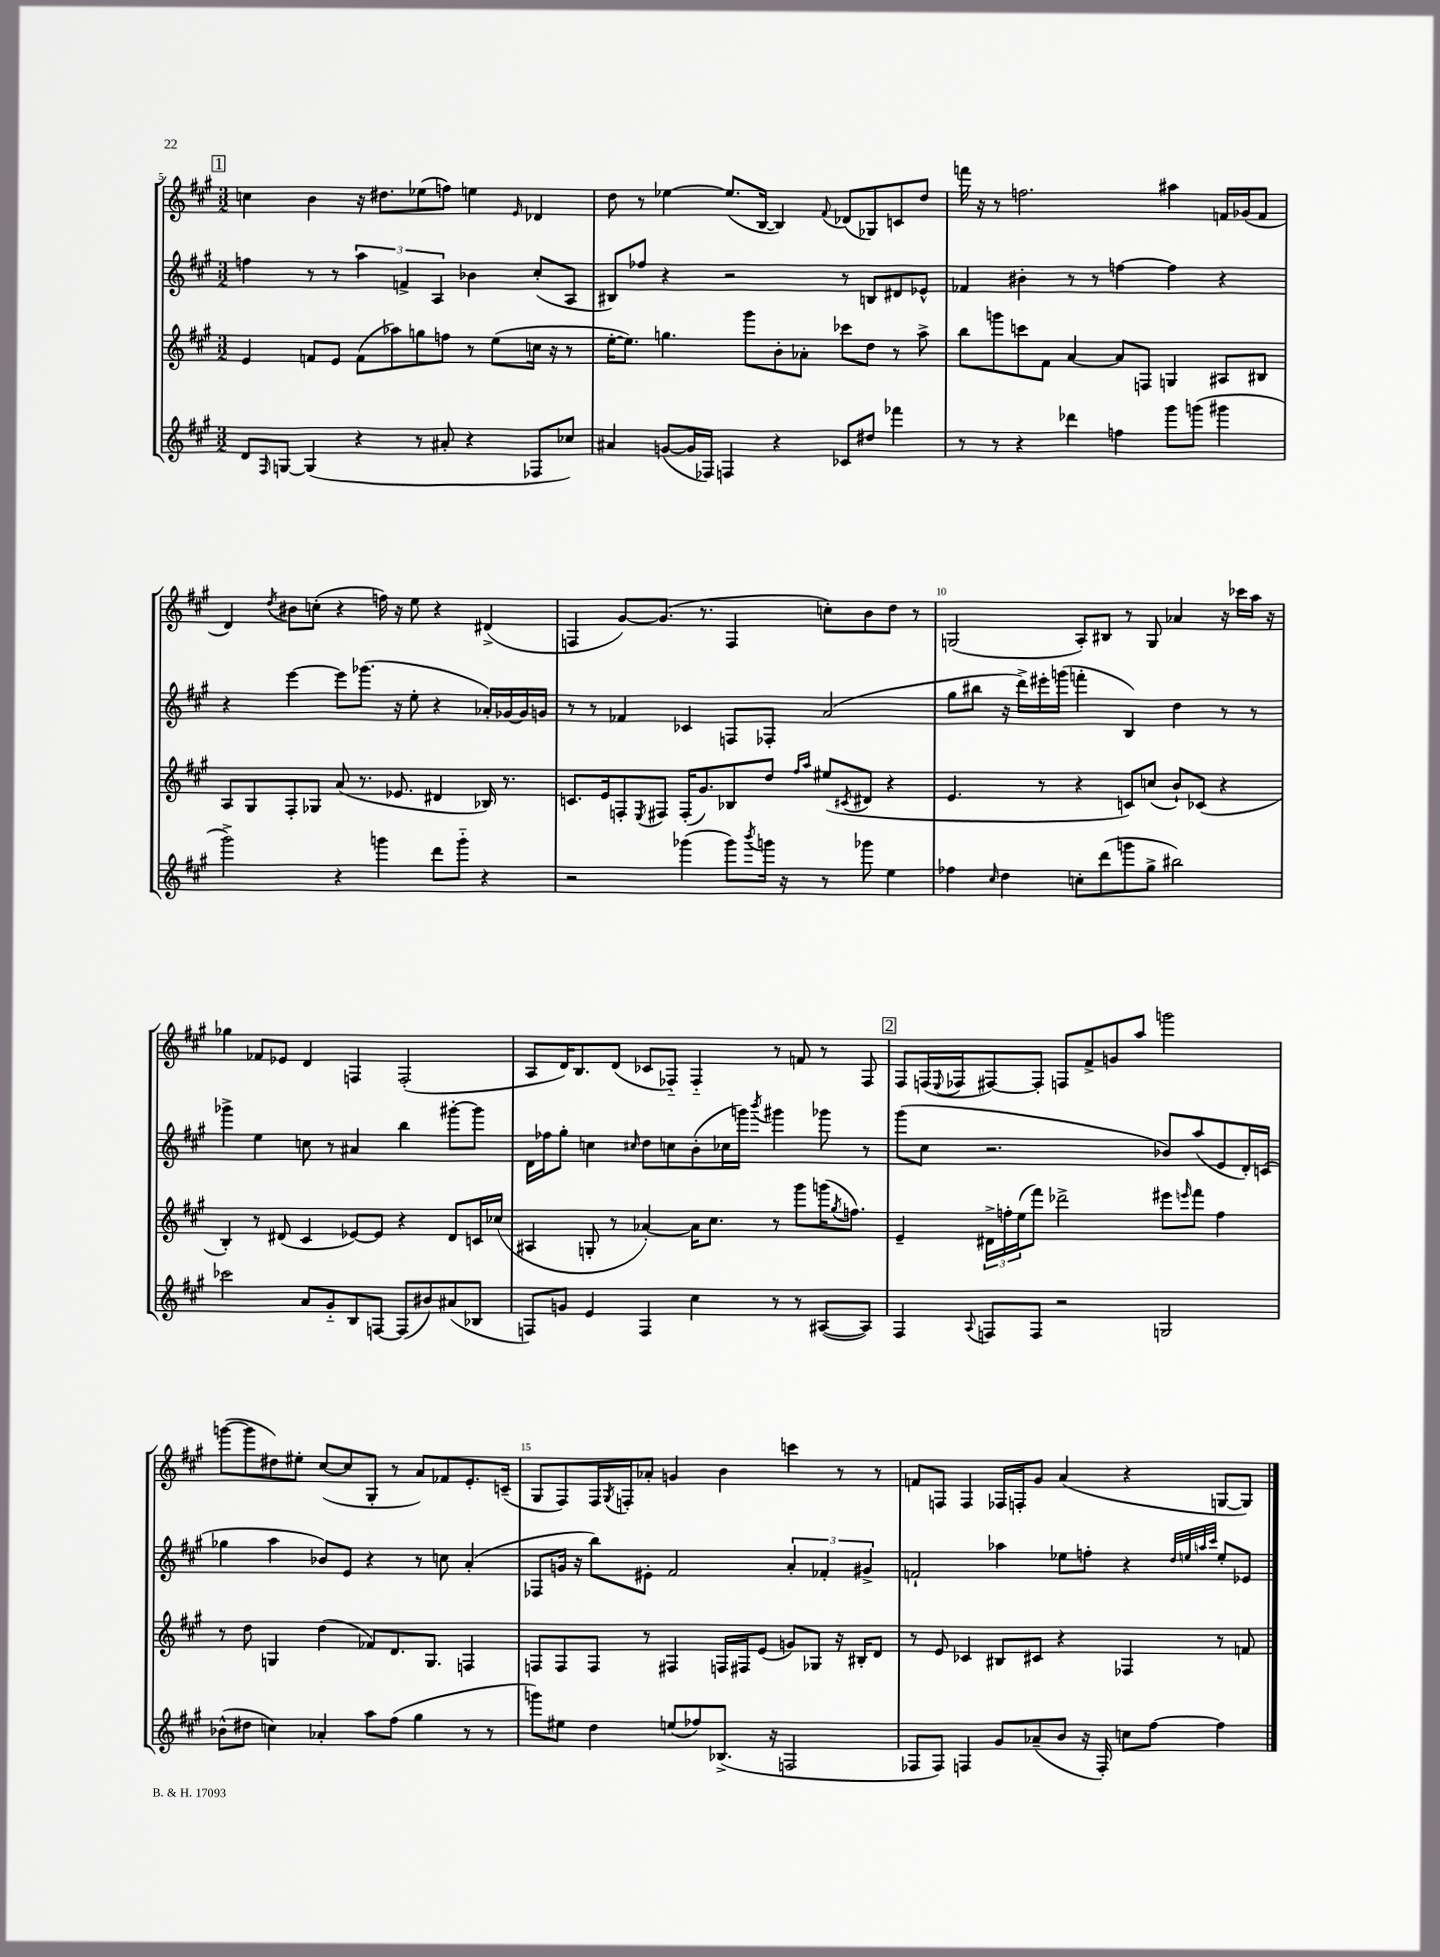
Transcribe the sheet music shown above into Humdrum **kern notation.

**kern	**kern	**kern	**kern
*staff4	*staff3	*staff2	*staff1
*clefG2	*clefG2	*clefG2	*clefG2
*k[f#c#g#]	*k[f#c#g#]	*k[f#c#g#]	*k[f#c#g#]
*M3/2	*M3/2	*M3/2	*M3/2
8d	4e	4ff	4cc
16qqF#	.	.	.
[8G	.	.	.
(4G]	8f	8r	4b
.	8e	8r	.
4r	(8f	6aa	16r
.	.	.	8.dd#
.	8aa-)	.	.
.	.	6f^	.
8r	8gg	.	(8ee-
.	.	6A	.
8a#'	8ff	.	8ff)
4r	8r	4b-	4ee
.	(8ee	.	.
.	.	.	16qqe
8F-	16cc	(8cc#'	4d-
.	16r	.	.
8cc-)	8r	8A	.
=	=	=	=
4a#	[16ee'	8B#)	8dd
.	8.ee])	.	.
.	.	8ff-	8r
([8g	4.gg	4r	[4ee-
16g]	.	.	.
16F-)	.	.	.
4F	.	2r	(8.ee-]
.	8ggg#	.	.
.	.	.	[16B
4r	8b'	.	4B])
.	8a-'	.	.
.	.	.	8qqf#
8c-	8ccc-	8r	(8d-
8dd#	8dd	8B	8G-)
4fff-	8r	8d#	8c
.	8aa^	8e-^^	8dd
=	=	=	=
8r	8bb	4f-	16fff
.	.	.	16r
8r	8ggg	.	8r
4r	8ccc	4b#'	2.ff
.	8f#	.	.
4ddd-	[4a	8r	.
.	.	8r	.
4ff	8a]	[4ff	.
.	8F	.	.
8ggg#	4G	4ff]	4aa#
(8ggg	.	.	.
4ggg#	8A#	4r	16f
.	.	.	(16g-
.	8B#	.	8f
=	=	=	=
2ggg#^)	8A	4r	4d)
.	8G#	.	.
.	.	.	8qdd
.	8F#'	[4eee	8b#
.	8G-	.	(8cc'
4r	(8a	8eee]	4r
.	8.r	(8.ggg-	.
4ggg	.	.	16ff)
.	8.e-	16r	16r
.	.	8ee'	8ee
8ddd	4d#	4r	4r
8ggg'~	.	.	.
4r	16B-)	16a-')	(4d#^
.	8.r	[16g-	.
.	.	16g-]	.
.	.	16g	.
=	=	=	=
2r	8.c	8r	4F
.	.	8r	.
.	16e	.	.
.	8F'	4f-	[8g#)
.	8qE	.	.
.	8F#	.	(8.g#]
(4ggg-	(16F#'	4c-	.
.	8.g#)	.	8.r
8ggg-)	8B-	8F	4F
8qbbb	.	.	.
16ggg	8dd	8F-'	.
16r	.	.	.
.	16qqff#	.	.
.	16qqaa	.	.
8r	(8ee#	(2a	8cc')
.	8qc#	.	.
8ggg-	8d#	.	8b
4ee	4r	.	8dd
.	.	.	8r
=	=	=	=
4ff-	4.e	8gg#	(2G
.	.	8bb#	.
16qqcc#	.	.	.
4dd	.	16r	.
.	.	16ddd^)	.
.	8r	16eee#'	.
.	.	(16ggg	.
8cc'	4r	4fff'	8A')
(8ddd	.	.	8B#
8ggg	8c)	4B)	8r
8gg#^	(8cc	.	8G
2bb#)	8b`)	4dd	4a-
.	(8c-	.	.
.	4r	8r	16r
.	.	.	16ccc-
.	.	8r	16aa
.	.	.	16r
=	=	=	=
2ccc-	4B')	4ggg-^	4gg-
.	8r	4ee	8f-
.	(8d#	.	8e-
8a	4c#	8cc	4d
8g#'~	.	8r	.
8B	[8e-)	4a#	4F
[8F	8e-]	.	.
(8F]	4r	4bb	(2F'
8b#)	.	.	.
(8a#	8d#	[8ggg#'	.
8B-	16c	8ggg#]	.
.	(16cc-	.	.
=	=	=	=
8F)	4A#	16d	8A
.	.	16ff-	.
8g	.	8gg#'	16d)
.	.	.	8.B
4e	8G'	4cc	.
.	8r	.	(8d
.	.	16qqcc#	.
4F	[4a-')	8dd	8c-
.	.	8cc	8F-'~)
4cc#	16a-]	(8b'	4F-'~
.	8.cc#	.	.
.	.	16cc-	.
.	.	16ggg)	.
.	.	8qbbb	.
8r	8r	4ggg#	8r
8r	8ggg#	.	8f
([8A#	(16ggg	8ggg-	8r
.	8qgg#	.	.
.	8.ff)	.	.
8A#])	.	8r	8F-
=	=	=	=
4F#	4e~	(8ggg#	8F#
.	.	8cc#	(16F
.	.	.	8qqE
.	.	.	16F-
8qqA	.	.	.
8F	24d#^	2.r	[8F#)
.	24ff'	.	.
.	(24ee	.	.
8F	8fff#)	.	8F#']
2r	2ddd-^	.	8F
.	.	.	8f#^
.	.	.	8g
.	.	.	8aa
2G	8eee#	8b-)	2ggg
.	16qqeee	.	.
.	8fff#	(8aa	.
.	4ff	8e	.
.	.	16d')	.
.	.	(16c	.
=	=	=	=
(8b-^^	8r	4gg-	([8ggg
8dd#	8dd	.	8ggg]
4cc)	4G	4aa	8dd#)
.	.	.	8ee#'
4a-'	(4dd	8b-)	([8cc#
.	.	8e	8cc#]
8aa	8f-)	4r	8G#'
(8ff#	8.d	.	8r
4gg#	.	8r	8a)
.	8.G	.	.
.	.	8cc	8f-
8r	4F	(4a'	8.e'
8r	.	.	.
.	.	.	(16c~
=	=	=	=
8ggg)	8F	8F-	8G#
8ee#	8F	16g	8F#)
.	.	16r	.
4dd	8F	8bb)	16F#
.	.	.	8qG#
.	.	.	16F'
.	8r	8e#'	8a-'
(8ee	4F#	2f#	4g
8ff-)	.	.	.
(8.B-^	16F	.	4b
.	16F#	.	.
.	(8e	.	.
16r	.	.	.
2F	8g)	6a'	4ccc
.	8G-	.	.
.	.	6f-'	.
.	16r	.	8r
.	16B#'	.	.
.	.	6g#^	.
.	8d	.	8r
=	=	=	=
8F-	8r	2f`	8f
8F-)	8e	.	8F
4F	4c-	.	4F
8g#	8B#	4aa-	16F-
.	.	.	16F'
(8a-~	8c#	.	8g#
8b	4r	8ee-	(4a
16r	.	8ff'	.
16F')	.	.	.
8cc	4F-	4r	4r
[8ff#	.	.	.
.	.	32qqdd	.
.	.	32qqee	.
.	.	32qqaa	.
.	.	32qqccc#	.
4ff#]	8r	8ee'	[8G
.	8f	8e-	8G])
==	==	==	==
*-	*-	*-	*-
